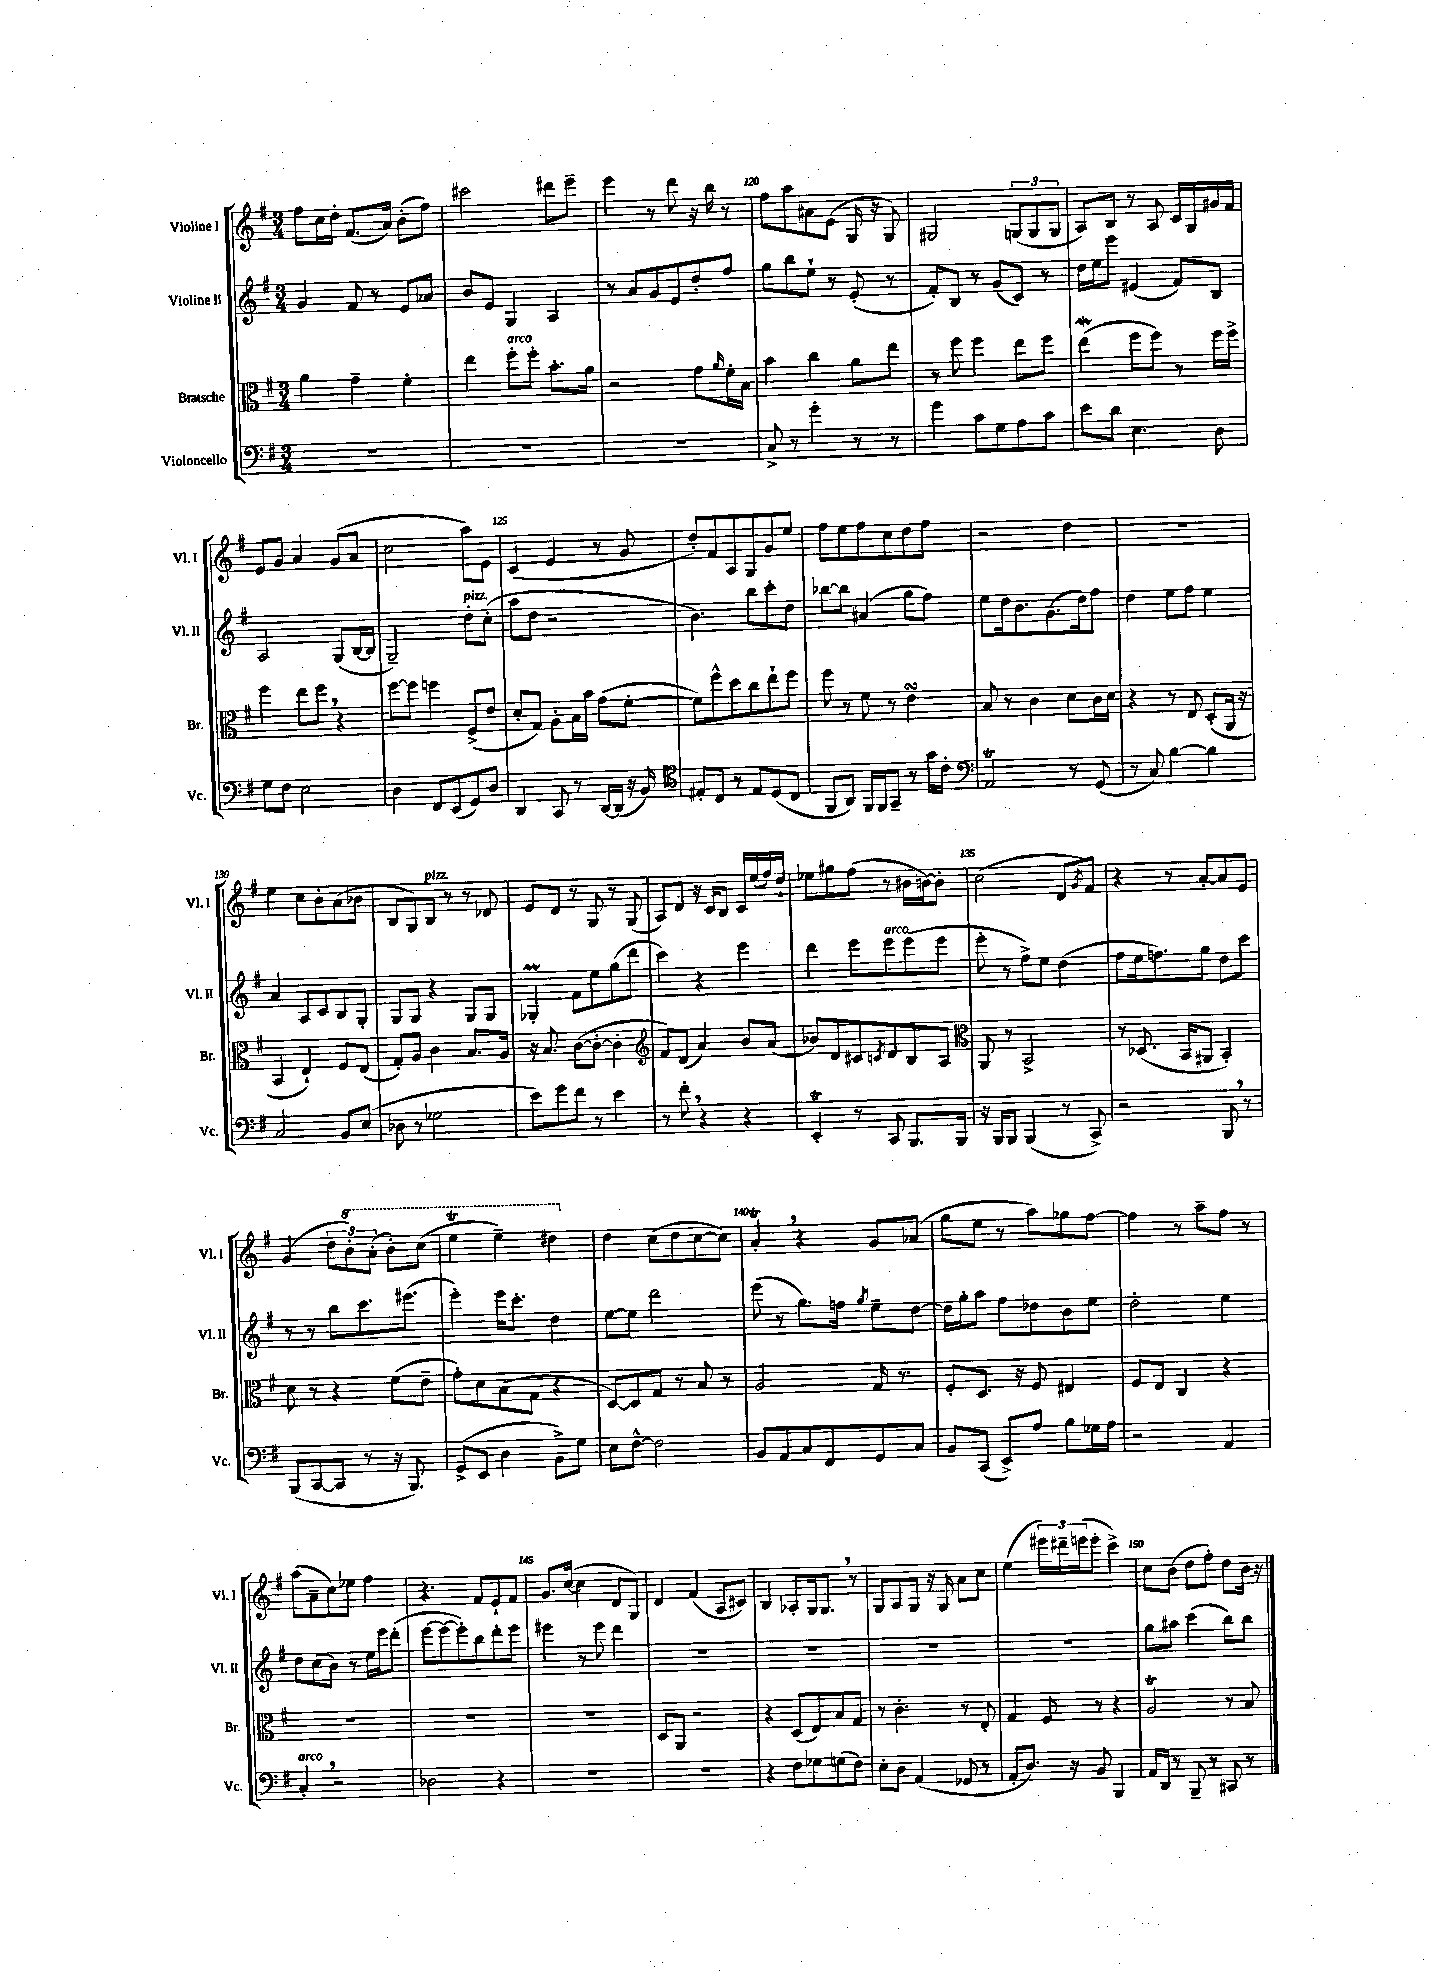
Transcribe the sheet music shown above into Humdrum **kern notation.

**kern	**kern	**kern	**kern
*staff4	*staff3	*staff2	*staff1
*clefF4	*clefC3	*clefG2	*clefG2
*k[f#]	*k[f#]	*k[f#]	*k[f#]
*M3/4	*M3/4	*M3/4	*M3/4
2.r	4a	4g	8ff#
.	.	.	16cc
.	.	.	16dd'
.	4g~	8f#	(8.f#
.	.	8r	.
.	.	.	16a)
.	4f#'	8e	(8b'
.	.	8a-	8ff#)
=	=	=	=
2.r	4ee	8b	2ccc#
.	.	8e	.
.	8ff#'	4G	.
.	8ff#'	.	.
.	8.b'	4A	8ddd#
.	.	.	8eee~
.	16a	.	.
=	=	=	=
2.r	2r	8r	4eee
.	.	8a	.
.	.	8g	8r
.	.	8e	8ddd
.	8g	8dd'	16r
.	.	.	16bb
.	16qqa	.	.
.	16f#'	8ff#	8r
.	16B	.	.
=	=	=	=
8C^	4b	8gg	8ff#
8r	.	8bb	8aa
4g'	4cc	8ee`	8a#
.	.	8r	(8e
8r	8a	(8e'	16G
.	.	.	16r
8r	8ee	8r	8G)
=	=	=	=
4g	8r	8f#')	2G#
.	8ff#	8B	.
8c	4ff#	8r	.
8G	.	(8g	.
8A	8ee	8c)	(12G
.	.	.	12G
8c	8ff#	8r	.
.	.	.	12G
=	=	=	=
8e	(4ee	16dd	8A)
.	.	16ee	.
8d	.	8eee	8B
4.E	8ff#	(4e#	8r
.	8ff#)	.	8A
.	8r	8f#)	16c
.	.	.	16G
8D	16ff#	8B	16g#
.	16ff#^	.	16f#
=	=	=	=
8G	4ff#	2A	8e
8F#	.	.	8g
2E	8ee	.	4a
.	8ff#	.	.
.	4r	(8G	(8g
.	.	[16B	8a
.	.	16B]	.
=	=	=	=
4D	[8ff#	2G~)	2cc
.	8ff#]	.	.
8FF#	4ff	.	.
(8EE	.	.	.
8GG)	(8F#^	8dd'	8aa)
8D	8e	(8cc'	8e
=	=	=	=
4DD	8d'	8aa	(4c
.	8G)	8dd	.
8CC	8A'	2r	4e
8r	16B	.	.
.	16b	.	.
[16DD	(8g	.	8r
(16DD]	.	.	.
16r	[8f#'	.	8g
16BB)	.	.	.
=	=	=	=
*clefC4	*	*	*
8E#'	8f#])	4.b)	8dd')
8C	8ff#^^	.	8f#
8r	8dd	.	8A
8E#	8cc	8bb	8G
(8D	8ee`	8ccc'	8g
8C	8ff#	8dd	8ee
=	=	=	=
8FF#	8ff#	[8bb-	8ff#
8AA)	8r	8bb-]	8ee
16FF#	8f#	(4a#	8ff#
16FF#	.	.	.
8GG~	8r	.	8cc
8r	4e	8gg	8dd
16g	.	8ff#)	8ff#
16c'	.	.	.
=	=	=	=
*clefF4	*	*	*
2AA	8B	8ee	2r
.	8r	16dd	.
.	.	8.b	.
.	4c	.	.
.	.	(8.g	.
8r	8d	.	4dd
.	.	16dd)	.
(8GG	16c	8ff#	.
.	16d	.	.
=	=	=	=
8r	4r	4dd	2.r
8C)	.	.	.
[4B	8r	8ee	.
.	8E	8ff#	.
4B]	(8D'	4ee	.
.	16AA	.	.
.	16r	.	.
=	=	=	=
2C	4BB	4a	4ee
.	4E`)	8A	8cc
.	.	8c	8b'
8BB	8F#	8B	(8a
(8E	(8E	8G'	8b-
=	=	=	=
8D-	8G')	8G	8B
8r	8A	8G	8G)
2G-	4c	4r	8B
.	.	.	8r
.	8.B	8G	8r
.	.	8G	8d-
.	16A	.	.
=	=	=	=
8e)	16r	4G-'	8e
.	8.B	.	.
8g	.	.	8d
8f#	([8c	8f#	8r
8r	8c'_	8ee	8G
4e	4c']	(8gg	8r
.	.	8ddd	(8G
=	=	=	=
*	*clefG2	*	*
8r	8f#)	4ccc)	8A)
8f#'	(8d	.	8d
4r	4a)	4r	16r
.	.	.	16c
.	.	.	8B
4r	8b	4eee	16c
.	.	.	(16ee
.	(8a	.	16ff#)
.	.	.	16dd`
=	=	=	=
4EE'	8b-)	4ddd	8ee-
.	8d	.	8gg#
8r	8c#	8eee	(8ff#
.	8qc	.	.
8CC	8d	8eee	8r
8.BBB	8B	(8eee	16b#
.	.	.	[16b)
.	8A	8eee	8b']
16BBB	.	.	.
=	=	=	=
*	*clefC3	*	*
16r	8AA	8eee'	(2cc
16BBB	.	.	.
8BBB	8r	8r	.
(4BBB	2BB^	8ff#^)	.
.	.	8ee	.
8r	.	(4dd	8d
.	.	.	8qg
8CC^)	.	.	8f#)
=	=	=	=
2r	8r	8ff#	4r
.	(8.D-	16ee	.
.	.	8.ff)	.
.	.	.	8r
.	16BB	.	.
.	8AA#	8gg	[8a'
8BBB	4BB')	8dd	8a]
8r	.	8ccc	8e
=	=	=	=
(8BBB	8d	8r	(4g
[8CC	8r	8r	.
8CC]	4r	8bb	12dd
.	.	.	12bb')
8r	.	8.ccc	.
.	.	.	(12aa'
16r	(8f#	.	8bb')
8.BBB)	.	(8.eee#	.
.	8e~	.	(8ccc
=	=	=	=
(8GG^	8g')	4eee')	4eee
8EE	8d	.	.
4D	(8B	16eee	4eee~)
.	.	8.ccc'	.
.	8G	.	.
8BB^)	4r	4dd	4ddd#
8G	.	.	.
=	=	=	=
8E	[8D)	[8ee	4dd
[8F#^^	8D]	8ee]	.
2F#]	8G	2ddd	(8cc
.	8r	.	8dd
.	8B	.	[8cc
.	8r	.	8cc])
=	=	=	=
8BB	2A	(8eee	4a'
8AA	.	8r	.
8C	.	8.gg)	4r
8FF#	.	.	.
.	.	16ff	.
.	.	8qgg	.
8GG	16G	8ee~	8g
.	8.r	.	.
8C	.	[8dd	(8a-
=	=	=	=
8BB	8F#'	16dd]	8gg
.	.	16gg'	.
(8CC	8.D	8aa	8ee
8EE^)	.	8ff#	8r
.	16r	.	.
8A	8F#	8dd-	8aa)
8B	4E#	8b	8gg-
16G-	.	8ee	[8ff#
16A	.	.	.
=	=	=	=
2r	8F#	2dd'	4ff#]
.	8E	.	.
.	4C	.	8r
.	.	.	8aa~
4AA	4r	4ee	8ff#
.	.	.	8r
=	=	=	=
4C'	2.r	8dd	(8aa
.	.	(8cc	8a~
2r	.	8b)	8cc)
.	.	8r	8ee-
.	.	16ee	4ff#
.	.	16eee	.
.	.	(8ddd'	.
=	=	=	=
2D-	2.r	[8eee	4.r
.	.	8eee_	.
.	.	8eee'])	.
.	.	8bb	8f#
4r	.	8ddd'	8e`
.	.	8eee	8f#
=	=	=	=
2.r	2.r	4eee#	8.g
.	.	.	([16cc
.	.	8r	4cc]
.	.	8eee#	.
.	.	4ddd	8d
.	.	.	8G)
=	=	=	=
2.r	8D	2.r	4d
.	8AA	.	.
.	2r	.	(4f#
.	.	.	8A
.	.	.	8c#)
=	=	=	=
4r	4r	2.r	4B
8F#	(8D	.	8A-'
8G-	8E)	.	16G
.	.	.	8.G
(8G	8B	.	.
8F#)	8G	.	8r
=	=	=	=
8E'	8r	2.r	8G
8D	4.c'	.	8A
(4AA	.	.	8G
.	.	.	16r
.	.	.	16G
8GG-	8r	.	8a
8r	8E'	.	8cc
=	=	=	=
8AA'	4G	2.r	(4ee
8.D)	.	.	.
.	8F#	.	24eee#)
.	.	.	24ddd#~
16r	.	.	.
.	.	.	(24eee
8BB	8r	.	8eee'
4BBB	4r	.	4ccc^)
=	=	=	=
16AA	2A	8gg	8cc
16DD	.	.	.
8r	.	8aa#	(8b
8BBB~	.	(4ccc	8dd
8r	.	.	8ff#')
8CC#	8r	8bb)	8dd
8r	8B	8bb	16b
.	.	.	16r
==	==	==	==
*-	*-	*-	*-
